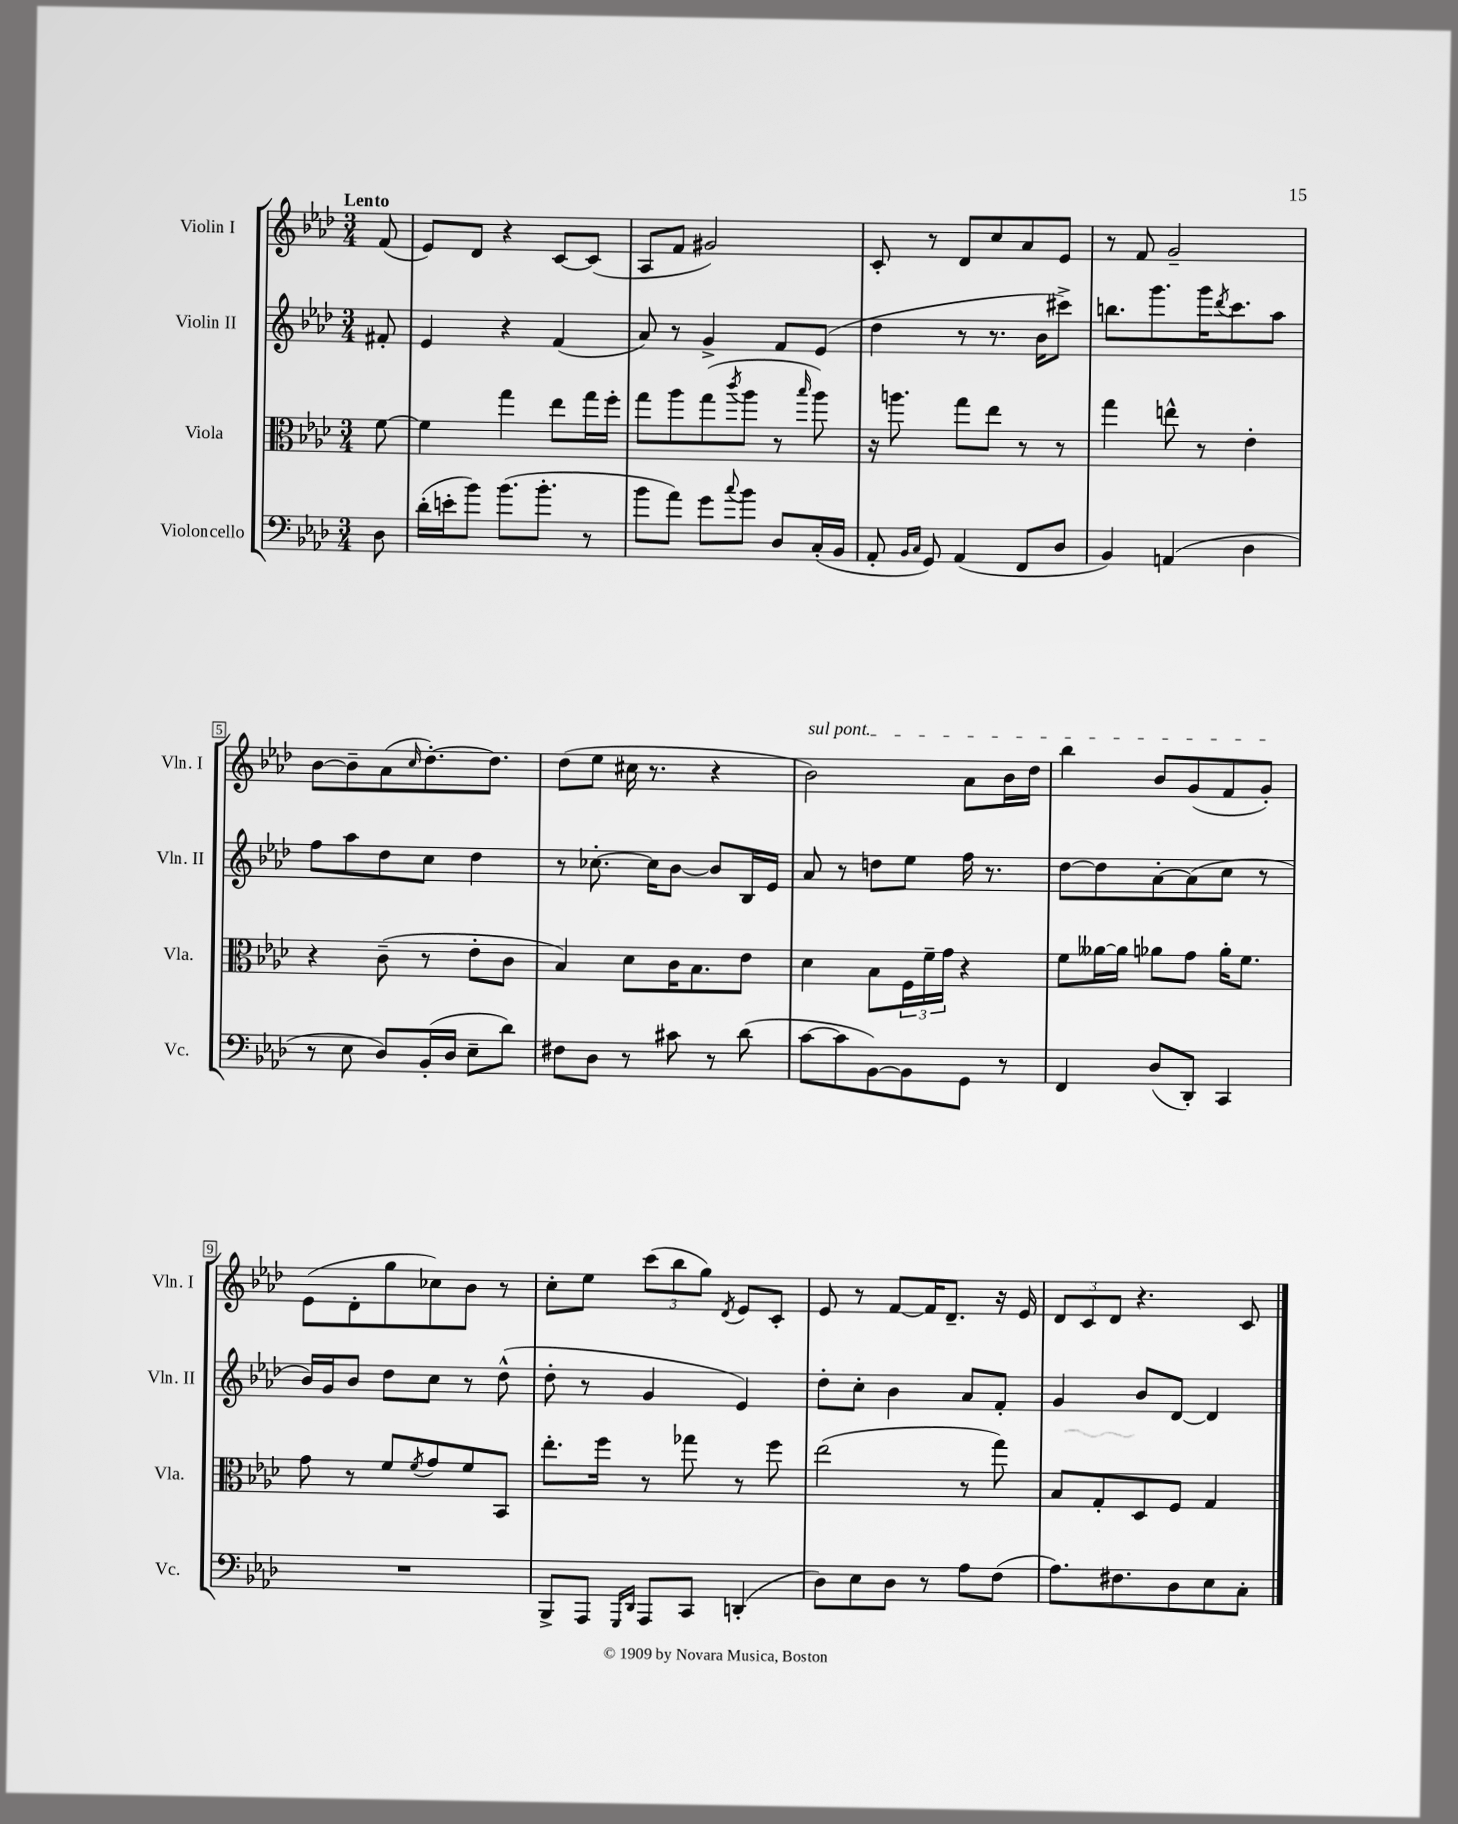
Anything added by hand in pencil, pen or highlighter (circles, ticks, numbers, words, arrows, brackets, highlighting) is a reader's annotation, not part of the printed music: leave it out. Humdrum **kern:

**kern	**kern	**kern	**kern
*staff4	*staff3	*staff2	*staff1
*clefF4	*clefC3	*clefG2	*clefG2
*k[b-e-a-d-]	*k[b-e-a-d-]	*k[b-e-a-d-]	*k[b-e-a-d-]
*M3/4	*M3/4	*M3/4	*M3/4
8D-	[8f	8f#'	(8f
=	=	=	=
(16d-'	4f]	4e-	8e-)
16e'	.	.	.
8b-)	.	.	8d-
(8.b-	4gg	4r	4r
8.b-'	.	.	.
.	8ee-	(4f	[8c
8r	16gg	.	(8c]
.	16ff'	.	.
=	=	=	=
8b-	8gg	8a-)	8A-
8a-)	8aa-	8r	8f
8g	(8gg	4g^	2g#)
8qqcc	8qccc	.	.
8b-	8aa-	.	.
8D-	8r	8f	.
.	16qqbb-	.	.
(16C'	8aa-)	(8e-	.
16BB-	.	.	.
=	=	=	=
8AA-'	16r	4dd-	8c'
.	8.aa	.	.
16qqBB-	.	.	.
16qqC	.	.	.
8GG)	.	.	8r
(4AA-	8gg	8r	8d-
.	8ee-	8.r	8cc
8FF	8r	.	8a-
.	.	16b-	.
8D-	8r	8ccc#^)	8e-
=	=	=	=
4BB-)	4gg	8.bb	8r
.	.	.	8f
.	.	8.ggg	.
(4AA	8ee^^	.	2g~
.	8r	16ggg	.
.	.	8qddd-	.
.	.	8.ccc	.
4D-	4e-'	.	.
.	.	8aa-	.
=	=	=	=
8r	4r	8ff	[8b-
8E-	.	8aa-	8b-~]
8D-)	(8c~	8dd-	(8a-
.	.	.	16qqcc
(16BB-'	8r	8cc	[8.dd-')
16D-	.	.	.
8E-~	8e-'	4dd-	.
.	.	.	8.dd-]
8d-)	8c	.	.
=	=	=	=
8F#	4B-)	8r	(8dd-
8D-	.	[8.cc-'	8ee-
8r	8d-	.	16cc#
.	.	16cc-]	8.r
8c#	16c	[8b-	.
.	8.B-	.	.
8r	.	8b-]	4r
(8d-	8e-	16B-	.
.	.	16e-	.
=	=	=	=
[8c	4d-	8a-	2b-)
8c]	.	8r	.
[8BB-)	8B-	8dd	.
8BB-]	24F	8ee-	.
.	24f~	.	.
.	24g	.	.
8GG	4r	16ff	8a-
.	.	8.r	.
8r	.	.	16b-
.	.	.	16dd-
=	=	=	=
4FF	8f	[8dd-	4bb-
.	[16a--	8dd-]	.
.	16a--]	.	.
(8D-	8a-	[8a-'	8b-
8DD-')	8g	(8a-]	(8g
4CC	16a-'	8cc	8f
.	8.f	.	.
.	.	8r	8g')
=	=	=	=
2.r	8g	16b-)	(8e-
.	.	16g	.
.	8r	8b-	8d-'
.	8f	8dd-	8gg
.	8qf	.	.
.	8g	8cc	8cc-)
.	8f	8r	8b-
.	8BB-	(8dd-^^	8r
=	=	=	=
8BBB-^	8.ee-'	8dd-'	8cc'
8AAA-	.	8r	8ee-
.	16ff	.	.
16qqGGG	.	.	.
16qqDD-	.	.	.
8AAA-	8r	4g	(12ccc
.	.	.	12bb-
8CC	8gg-	.	.
.	.	.	12gg)
.	.	.	8qd-
(4DD'	8r	4e-)	8e-
.	8ff	.	8c'
=	=	=	=
8D-)	(2ee-	8dd-'	8e-
8E-	.	8cc'	8r
8D-	.	4b-	[8f
8r	.	.	16f]
.	.	.	8.d-~
8A-	8r	8a-	.
(8F	8gg)	8f'	16r
.	.	.	16e-
=	=	=	=
8.A-)	8B-	4g	12d-
.	.	.	12c
.	8G'	.	.
.	.	.	12d-
8.F#	.	.	.
.	8D-	8b-	4.r
8D-	8F	[8d-	.
8E-	4G	4d-]	.
8C'	.	.	8c
==	==	==	==
*-	*-	*-	*-
